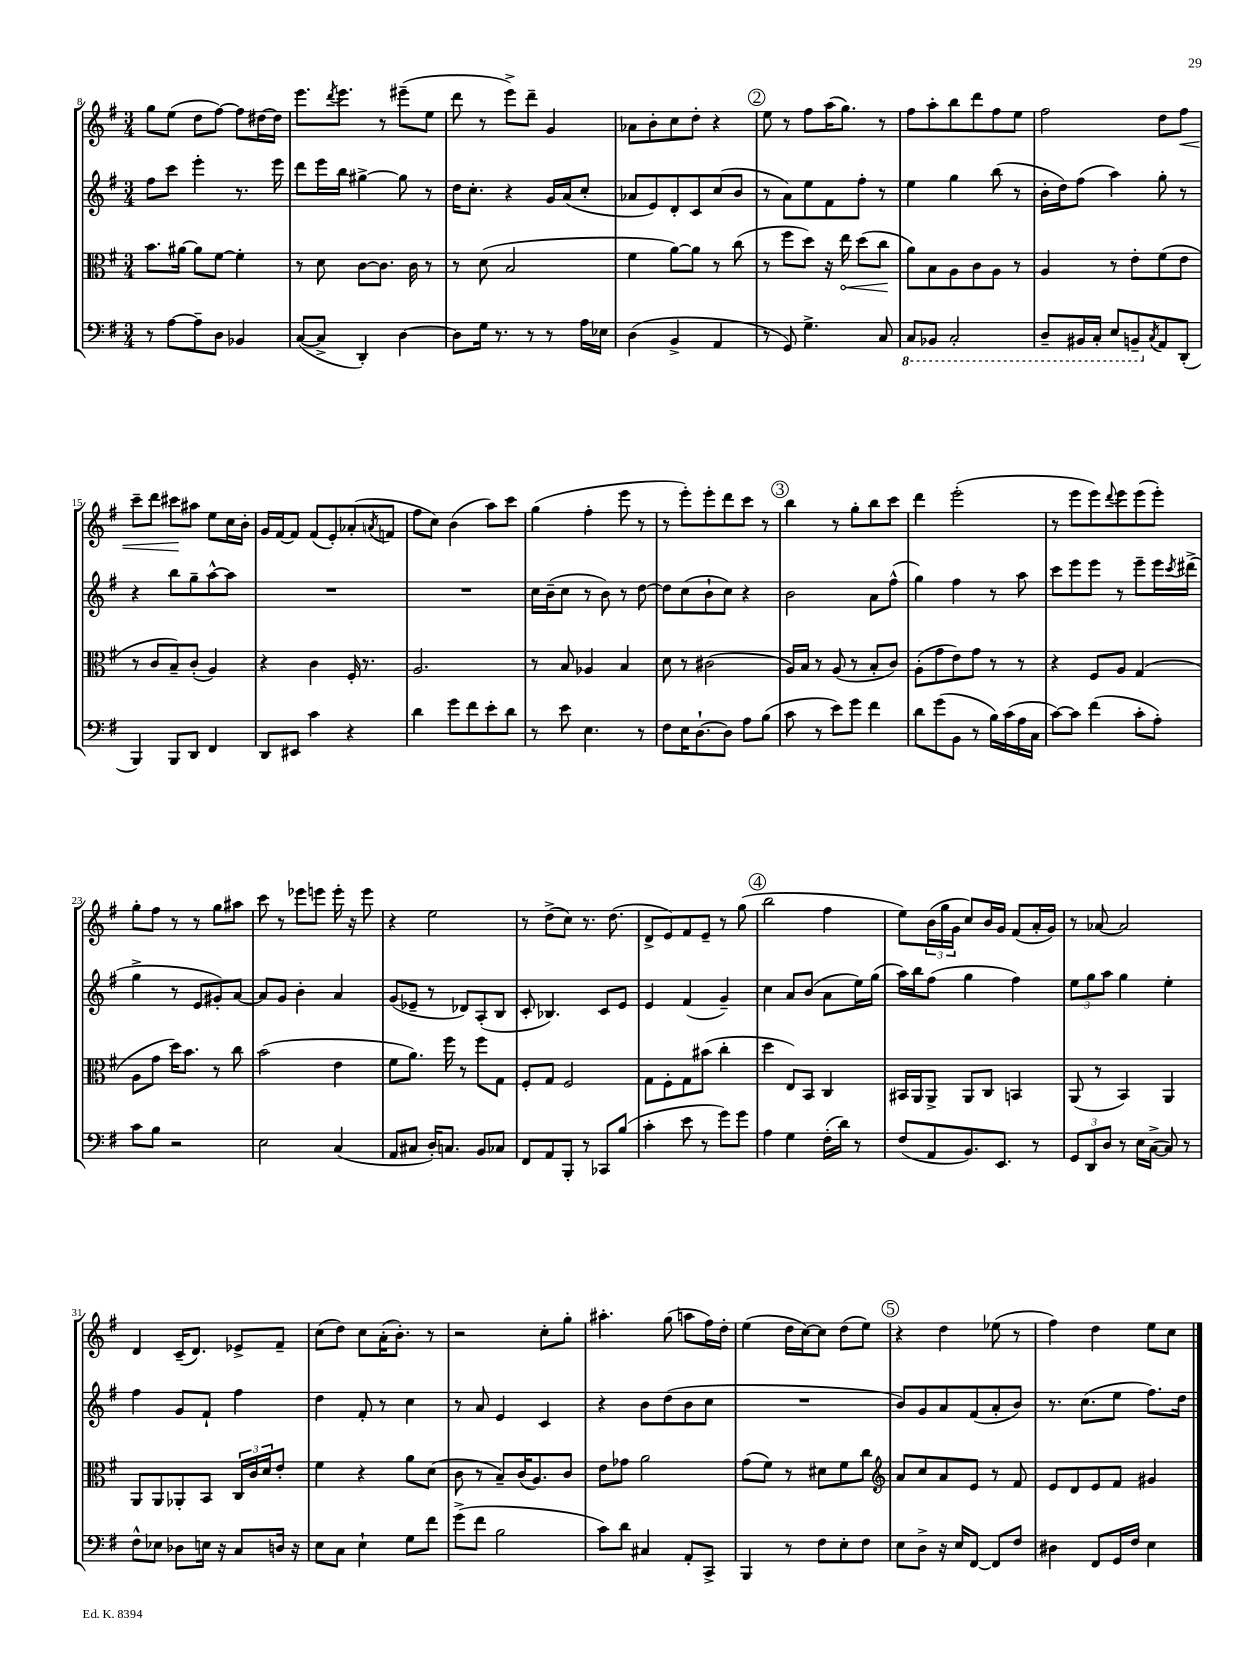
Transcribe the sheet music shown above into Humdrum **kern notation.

**kern	**kern	**kern	**kern
*staff4	*staff3	*staff2	*staff1
*clefF4	*clefC3	*clefG2	*clefG2
*k[f#]	*k[f#]	*k[f#]	*k[f#]
*M3/4	*M3/4	*M3/4	*M3/4
8r	8.b\L	8ff#\L	8gg\L
[8A\L	.	8ccc\J	(8ee\J
.	[16a#\Jk	.	.
8A~\]	8a#\]L	4eee'\	8dd\L
8D\J	[8f#\J	.	[8ff#\J)
4BB-/	4f#'\]	8.r	8ff#\]L
.	.	.	[16dd#\L
.	.	16eee\	16dd#\]JJ
=	=	=	=
([8C/L	8r	8ddd\L	8.eee\L
8C^/]J	8d\	16eee\L	.
.	.	.	8qddd/
.	.	16bb\JJ	8.eee\J
4DD'/)	[8c\L	[4gg#^\	.
.	8.c\]J	.	8r
[4D\	.	8gg#\]	(8eee#~\L
.	16c\	.	.
.	8r	8r	8ee\J
=	=	=	=
8D\]L	8r	16dd\LK	8ddd\
.	.	8.cc'\J	.
16G\Jk	(8d\	.	8r
8.r	.	.	.
.	2B/	4r	8eee^\L)
8r	.	.	8ddd~\J
8r	.	16g/LL	4g/
.	.	(16a/J	.
16A\LL	.	8cc'/J	.
16E-\JJ	.	.	.
=	=	=	=
(4D\	4f#\	8a-/L	8a-\L
.	.	8e/)	8b'\
4BB^/	[8a\L)	8d'/	8cc\
.	8a\]J	8c/	8dd'\J
4AA/	8r	(8cc/	4r
.	(8cc\	8b/J	.
=	=	=	=
8r	8r	8r	8ee\
8GG/)	8ff#\L	8a\L)	8r
4.G^\	8dd\J)	8ee\	8ff#\L
.	16r	8f#\	(16aa\K
.	16ee\	.	8.gg\J)
.	(8dd\L	8ff#'\J	.
8C/	8cc\J	8r	8r
=	=	=	=
8CC/L	8a\L)	4ee\	8ff#\L
8BBB-/J	8B\	.	8aa'\
2CC'/	8A\	4gg\	8bb\
.	8c\	.	8ddd\
.	8A\J	(8bb\	8ff#\
.	8r	8r	8ee\J
=	=	=	=
8DD~/L	4A/	16b'\LL	2ff#\
.	.	16dd\J)	.
16BBB#/L	.	(8ff#\J	.
16CC'/JJ	.	.	.
8EE/L	8r	4aa\)	.
8BBB~/	8e'\L	.	.
8qC/	.	.	.
8AA/	(8f#\	8gg'\	8dd\L
(8DD'/J	8e\J	8r	8ff#\J
=	=	=	=
4BBB/)	8r	4r	8ccc~\L
.	8c/L	.	8ddd\J
8BBB/L	8B~/)	8bb\L	8ccc#\L
8DD/J	(8c'/J	8gg~\	8aa#\J
4FF#/	4A/)	[8aa^^\	8ee\L
.	.	8aa\]J	16cc\L
.	.	.	16b'\JJ
=	=	=	=
8DD/L	4r	2.r	16g/LL
.	.	.	[16f#/J
8EE#/J	.	.	8f#/]J
4c\	4c\	.	(8f#/L
.	.	.	8e'/)
4r	16F#'/	.	(8a-'/
.	8.r	.	.
.	.	.	8qa/
.	.	.	8f/J
=	=	=	=
4d\	2.A/	2.r	8ff#\L
.	.	.	8cc\J)
8g\L	.	.	(4b\
8f#\	.	.	.
8e'\	.	.	8aa\L)
8d\J	.	.	8ccc\J
=	=	=	=
8r	8r	16cc\LL	(4gg\
.	.	(16b~\J	.
8e\	8B/	8cc\J	.
4.E\	4A-/	8r	4ff#'\
.	.	8b\)	.
.	4B/	8r	8eee\
8r	.	[8dd\	8r
=	=	=	=
8F#\L	8d\	8dd\]L	8r
16E\K	8r	(8cc\	8eee'\L)
[8.D`\	.	.	.
.	(2c#\	8b`\	8eee'\
8D\]J	.	8cc\J)	8ddd\
8A\L	.	4r	8ccc\J
(8B\J	.	.	8r
=	=	=	=
8c\	16A/LL)	2b\	4bb\
.	16B/JJ	.	.
8r	8r	.	.
8e\L)	(8A/	.	8r
8g\J	8r	.	8gg'\L
4f#\	8B'/L	8a\L	8bb\
.	8c/J)	(8ff#^^\J	8ccc\J
=	=	=	=
8d\L	(8A'\L	4gg\)	4ddd\
(8g\	8g\	.	.
8BB\J	8e\)	4ff#\	(2eee'\
8r	8g\J	.	.
16B\LL)	8r	8r	.
(16c\	.	.	.
16A\	8r	8aa\	.
16C\JJ	.	.	.
=	=	=	=
[8c\L)	4r	8ccc\L	8r
8c\]J	.	8eee\	8eee\L
(4f#\	8F#/L	8eee\J	8eee\)
.	.	.	8qqddd/
.	8A/J	8r	8eee\
8c'\L	(4G/	8eee~\L	(8eee\
8A'\J)	.	16eee\L	8eee'\J)
.	.	8qccc/	.
.	.	(16ddd#^\JJ	.
=	=	=	=
8c\L	8A\L	4gg^\	8gg'\L
8B\J	8g\J	.	8ff#\J
2r	16dd\LK)	8r	8r
.	8.b\J	.	.
.	.	8e/L	8r
.	8r	8g#'/)	8gg\L
.	8cc\	[8a/J	8aa#\J
=	=	=	=
2E\	(2b\	8a/]L	8ccc\
.	.	8g/J	8r
.	.	4b'\	8eee-\L
.	.	.	8eee\J
(4C/	4e\	4a/	16eee'\
.	.	.	16r
.	.	.	8eee\
=	=	=	=
8AA/L	8f#\L	(8g/L	4r
8C#/J	8.a\J)	8e-~/J	.
16D'/LK)	.	8r	2ee\
8.C/J	16ff#\	.	.
.	8r	8d-/L)	.
8BB/L	8ff#\L	(8A'/	.
8C-/J	8G\J	8B/J	.
=	=	=	=
8FF#/L	8F#'/L	8c'/	8r
8AA/	8G/J	4.B-/)	(8dd^\L
8BBB'/J	2F#/	.	8cc\J)
8r	.	.	8.r
8CC-/L	.	8c/L	.
.	.	.	(8.dd\
(8B/J	.	8e/J	.
=	=	=	=
4c'\	8G\L	4e/	8d^/L
.	8F#'\	.	8e/)
8e\	8G\	(4f#/	8f#/
8r	(8b#\J	.	8e~/J
8g\L)	4cc'\	4g~/)	8r
8g\J	.	.	(8gg\
=	=	=	=
4A\	4dd\	4cc\	2bb\
4G\	8E/L)	8a/L	.
.	8BB/J	(8b/J	.
(16F#'\LL	4C/	8a\L	4ff#\
16d\JJ)	.	.	.
8r	.	16ee\L)	.
.	.	(16gg\JJ	.
=	=	=	=
(8F#/L	16BB#/LL	16aa\LL)	8ee\L)
.	16AA/J	16bb\J	.
8AA/	8AA^/J	(8ff#\J	(24b\L
.	.	.	24gg\
.	.	.	24g\JJ
8.BB/)	8AA/L	4gg\	8cc/L)
.	8C/J	.	16b/L
8.EE/J	.	.	16g/JJ
.	4BB/	4ff#\)	(8f#/L
8r	.	.	16a'/L
.	.	.	16g/JJ)
=	=	=	=
12GG/L	(8AA/	12ee\L	8r
12DD/	.	12gg\	.
.	8r	.	[8a-/
12D/J	.	12aa\J	.
8r	4BB/)	4gg\	2a-/]
16E\LL	.	.	.
([16C^\JJ	.	.	.
8C/])	4AA/	4ee'\	.
8r	.	.	.
=	=	=	=
8F#^^\L	8AA/L	4ff#\	4d/
8E-\J	8AA/	.	.
8D-\L	8AA-'/	8g/L	(16c~/LK
.	.	.	8.d/J)
16E\Jk	8BB/J	8f#`/J	.
16r	.	.	.
8C/L	24C/LL	4ff#\	8e-^/L
.	24c/	.	.
.	24d/J	.	.
16D/Jk	8e'/J	.	8f#~/J
16r	.	.	.
=	=	=	=
8E\L	4f#\	4dd\	(8cc\L
8C\J	.	.	8dd\J)
4E`\	4r	8f#'/	8cc\L
.	.	8r	(16a'\K
.	.	.	8.b'\J)
8G\L	8a\L	4cc\	.
8f#\J	(8d\J	.	8r
=	=	=	=
(8g^\L	8c\	8r	2r
8f#\J	8r	8a/	.
2B\	8B~/L)	4e/	.
.	(16c/K	.	.
.	8.A/)	.	.
.	.	4c/	8cc'\L
.	8c/J	.	8gg'\J
=	=	=	=
8c\L)	8e\L	4r	4.aa#'\
8d\J	8g-\J	.	.
4C#/	2a\	8b\L	.
.	.	(8dd\	(8gg\
8AA'/L	.	8b\	8aa\L
8CC^/J	.	8cc\J	16ff#\L)
.	.	.	16dd'\JJ
=	=	=	=
4BBB/	(8g\L	2.r	(4ee\
.	8f#\J)	.	.
8r	8r	.	16dd\LL
.	.	.	[16cc\J)
8F#\L	8d#\L	.	8cc\]J
8E'\	8f#\	.	(8dd\L
8F#\J	8cc\J	.	8ee\J)
=	=	=	=
*	*clefG2	*	*
8E\L	8a/L	8b/L)	4r
8D^\J	8cc/	8g/	.
16r	8a/	8a/	4dd\
16E/LK	.	.	.
[8FF#/J	8e/J	(8f#/	.
8FF#/]L	8r	8a'/	(8ee-\
8F#/J	8f#/	8b/J)	8r
=	=	=	=
4D#\	8e/L	8.r	4ff#\)
.	8d/	.	.
.	.	(8.cc\L	.
8FF#/L	8e/	.	4dd\
16GG/L	8f#/J	8ee\J	.
16F#/JJ	.	.	.
4E\	4g#/	8.ff#\L)	8ee\L
.	.	.	8cc\J
.	.	16dd\Jk	.
==	==	==	==
*-	*-	*-	*-
